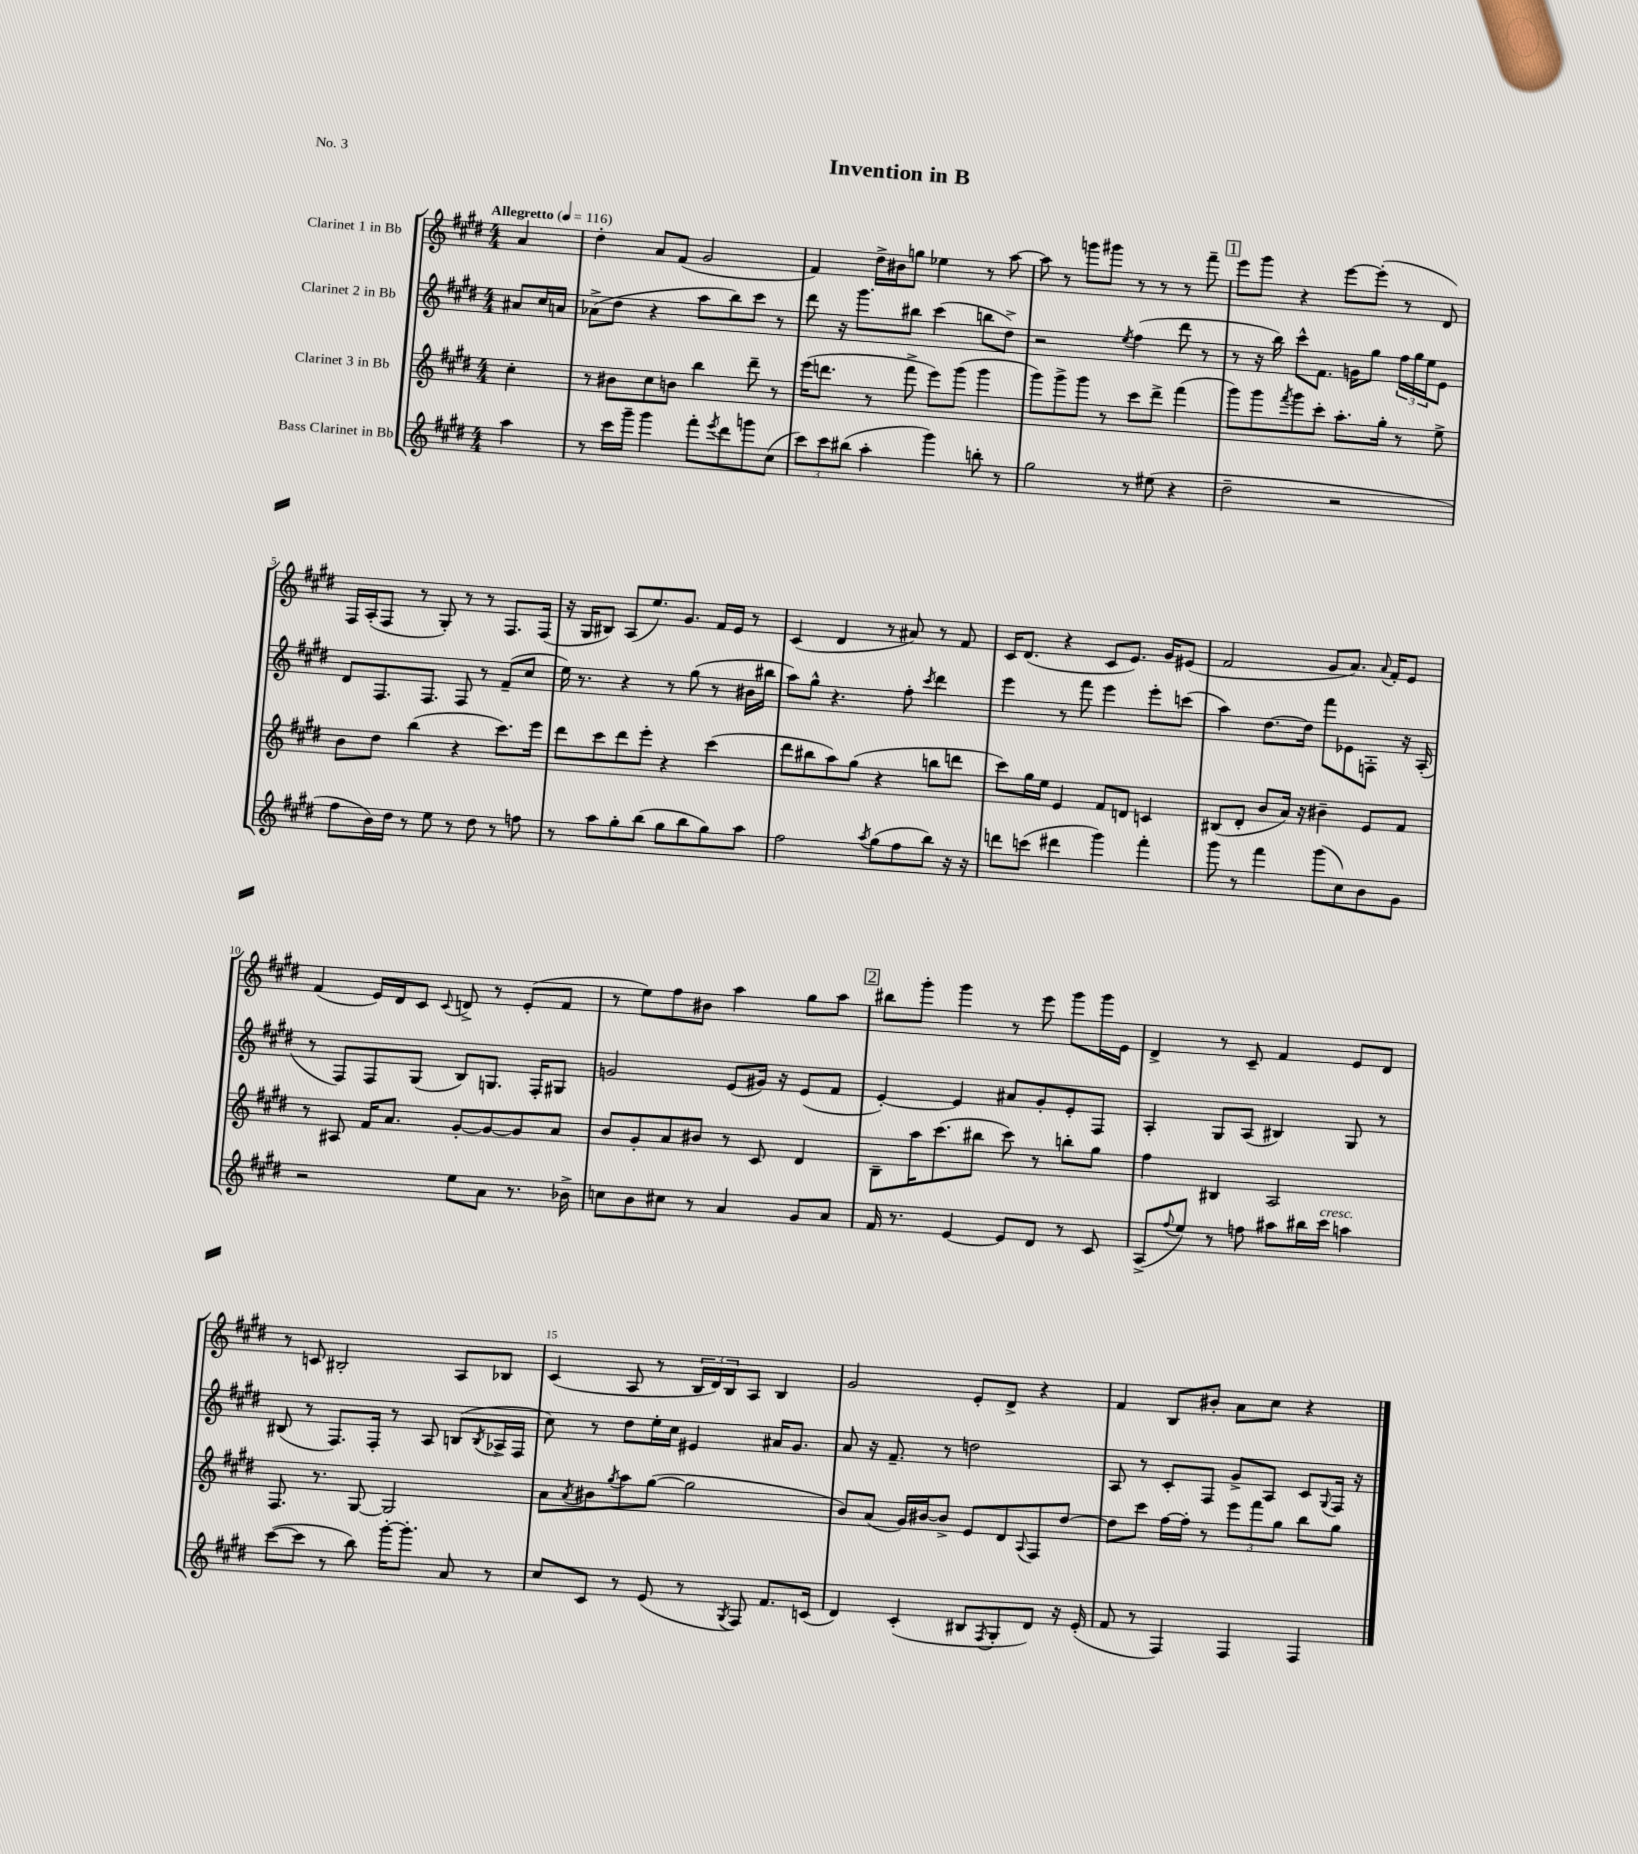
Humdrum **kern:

**kern	**kern	**kern	**kern
*part4	*part3	*part2	*part1
*staff4	*staff3	*staff2	*staff1
*I"Bass Clarinet in Bb	*I"Clarinet 3 in Bb	*I"Clarinet 2 in Bb	*I"Clarinet 1 in Bb
*clefG2	*clefG2	*clefG2	*clefG2
*k[f#c#g#d#]	*k[f#c#g#d#]	*k[f#c#g#d#]	*k[f#c#g#d#]
*M4/4	*M4/4	*M4/4	*M4/4
*MM116	*MM116	*MM116	*MM116
=	=	=	=
!	!	!	!LO:TX:a:B:t=Allegretto
4aa\	4cc#'\	8a#X/L	4a/
.	.	16cc#/L	.
.	.	16an/JJ	.
=1	=1	=1	=1
8r	8r	(8a-X^\L	4dd#'\
16ccc#\LL	8b#X\L	8dd#\J	.
16ggg#~\JJ	.	.	.
4ggg#\	8cc#\	4r	8a/L
.	8bn\J	.	(8f#/J
8fff#'\L	4bb\	8aa\L	2g#/
8qeee/	.	.	.
8ddd#\	.	8bb\)	.
8gggn\	8ddd#~\	8ccc#\J	.
(8cc#\J	8r	8r	.
=2	=2	=2	=2
12ccc#\L)	(16eee\KL	8ddd#\	4f#/)
.	8.dddn\J	.	.
12ccc#\	.	.	.
.	.	16r	.
(12bb#X\J	.	.	.
.	.	8.ggg#\L	.
4aa'\	8r	.	16dd#^\LL
.	.	.	16b#X\J
.	8fff#^\	8bb#X\J	8ggn\J
4ggg#\)	8eee\L)	(4ccc#\	4ee-X\
.	(8ggg#\J	.	.
8bbn'\	4ggg#\	8bbn\L	8r
8r	.	8dd#^\J)	[8aa\
=3	=3	=3	=3
2gg#\	8ggg#\L)	2r	8aa\]
.	8ggg#^\	.	8r
.	8ggg#\J	.	8gggn\L
.	8r	.	8ggg#X\J
.	.	8qee/	.
8r	8ccc#\L	(4ff#\	8r
(8ee#X\	8ddd#^\J	.	8r
4r	(4fff#\	8ddd#\	8r
.	.	8r	8fff#~\
!!LO:REH:place=s1:t=1
=4	=4	=4	=4
2dd#~\	8ggg#\L)	8r	8eee\L
.	8ggg#\	16r	8ggg#\J
.	.	16bb\)	.
.	8qfff#/	.	.
.	8ggg#\	8ccc#^^\L	4r
.	8ccc#'\J	8.f#\J	.
2r	8.aa'\L	.	[8eee\L
.	.	16gn\KL	.
.	.	8gg#\J	(8eee'\J]
.	16gg#'\Jk	.	.
.	8r	24ff#\LL	8r
.	.	24gg#\	.
.	.	24ee\J	.
.	8ee^\	8e\J	8d#/)
!!LO:LB:g=z
=5	=5	=5	=5
8ff#\L	8b\L	8d#/L	16F#/LL
.	.	.	(16A'/J
16b\L)	8dd#\J	8.F#/	8F#/J
16dd#\JJ	.	.	.
8r	(4bb\	.	8r
.	.	8.F#/J	.
8ee\	.	.	8G#'/)
8r	4r	8F#/	8r
8dd#\	.	8r	8r
8r	8.ccc#\L)	(8f#~/L	8.F#/L
8ffn\	.	8cc#/J	.
.	16eee\Jk	.	(16F#/Jk
=6	=6	=6	=6
8r	8ddd#\L	16ee\)	16r
.	.	8.r	16G#/KL
8aa\L	8ccc#\	.	8B#X/J)
8gg#'\	8ddd#\	4r	(8A/L
(8bb\J	8eee'\J	.	8.ee/)
8gg#\L	4r	8r	.
.	.	.	8.g#/J
8bb\	.	(8gg#\	.
8gg#\)	(4ccc#\	8r	16f#/LL
.	.	.	16e/JJ
8aa\J	.	16b#X\LL	8r
.	.	16bb#X\JJ	.
=7	=7	=7	=7
2ff#\	8ddd#\L	8aa\L)	(4c#/
.	8bb#X\	8gg#^^\J	.
.	8aa\)	4.r	4d#/
.	(8gg#\J	.	.
8qaa/	.	.	.
(8gg#\L	4r	.	8r
8ff#\	.	8ff#'\	8a#X/)
.	.	8qccc#/	.
8bb\J)	8bbn\L	4ddd#\	8r
16r	8dddn\J	.	8f#/
16r	.	.	.
=8	=8	=8	=8
8dddn\L	8ccc#\L)	4eee\	16c#/KL
.	.	.	(8.d#/J
(8cccn\J	16gg#\L	.	.
.	16ee\JJ	.	.
4ddd#X\	4e/	8r	4r
.	.	8fff#\	.
4ggg#\)	8f#/L	4eee\	8c#/L
.	8dn/J	.	8.e/J)
4fff#'\	4cn/	8eee'\L	.
.	.	.	16g#/KL
.	.	(8cccn\J	(8e#X/J
=9	=9	=9	=9
8ggg#\	(8B#X/L	4aa\)	2f#/
8r	8d#'/J	.	.
4fff#\	8b/L	[8.dd#\L	.
.	16a/Jk)	.	.
.	16r	16dd#\Jk]	.
(8ggg#\L	4b#X~\	8fff#\L	8g#/L
8cc#\)	.	8e-X\	8.a/J)
8b\	8e/L	8Fn'\J	.
.	.	.	8qqa/
.	.	.	16f#'/KL
8g#\J	8f#/J	16r	8e/J
.	.	(16A'/	.
!!LO:LB:g=z
=10	=10	=10	=10
2r	8r	8r	(4f#/
.	8A#X/	8F#/L)	.
.	16f#/KL	8F#/	16e/LL)
.	8.a/J	.	16d#/J
.	.	(8G#/J	8c#/J
.	.	.	8qqc#/
8ee\L	[8g#'/L	8B/L)	8dn^/
8a\J	8g#/_	8.Gn/J	8r
8.r	8g#/]	.	(8e'/L
.	.	16F#'/KL	.
.	8a/J	8G#X/J	8f#/J
16b-X^\	.	.	.
=11	=11	=11	=11
8ccn\L	8b/L	2gn/	8r
8b\	8g#'/	.	8ee\L)
8cc#X\J	8a/	.	8ff#\
8r	8b#X/J	.	8b#X\J
4a/	8r	(8e/L	4aa\
.	8c#/	16g#X/Jk)	.
.	.	16r	.
8g#/L	4d#/	(8e/L	8gg#\L
8a/J	.	8f#/J	8aa\J
!!LO:REH:place=s1:t=2
=12	=12	=12	=12
16f#/	8B~\L	[4e'/)	8bb#X\L
8.r	.	.	.
.	16aa\K	.	8ggg#'\J
.	(8.ccc#\	.	.
[4e/	.	4e/]	4ggg#\
.	8bb#X\J	.	.
8e/L]	8ccc#\)	8a#X/L	8r
8d#/J	8r	8g#'/	8eee\
8r	8bbn'\L	8e'/	8ggg#\L
8c#/	8gg#\J	8F#/J	16ggg#\L
.	.	.	16e\JJ
=13	=13	=13	=13
(8A^/L	4ff#\	4A'/	4d#^/
8qqff#/	.	.	.
8ee/J)	.	.	.
8r	4B#X/	8G#/L	8r
8ffn\	.	(8A/J	8c#~/
8aa#X\L	2A/	4B#X/)	4f#/
16bb#X\L	.	.	.
!LO:TX:a:i:t=cresc.	!	!	!
16ccc#\JJ	.	.	.
4aan\	.	8G#/	8e/L
.	.	8r	8d#/J
!!LO:LB:g=z
=14	=14	=14	=14
([8ccc#\L	8.F#/	(8B#X/	8r
8ccc#\J]	.	8r	8cn/
.	8.r	.	.
8r	.	8.F#/L)	2B#X'/
8bb\)	[8G#/	.	.
.	.	16F#'/Jk	.
[16ggg#'\KL	2G#/]	8r	.
8.ggg#'\J]	.	.	.
.	.	8A/	.
8a/	.	(8Bn/L	8A/L
.	.	8qB/	.
8r	.	16A-X^/L	8B-X/J
.	.	16F#/JJ	.
=15	=15	=15	=15
8cc#/L	8a\L	8cc#\)	(4c#/
.	8qa/	.	.
8c#/J	8b#X\	8r	.
.	8qgg#/	.	.
8r	8aa\	8dd#\L	8A/
(8e/	([8gg#\J	16ee'\L	8r
.	.	16cc#\JJ	.
8r	2gg#\]	4e#X/	24B/LL
.	.	.	24d#/)
.	.	.	24B/J
8qG#/	.	.	.
8F#/)	.	.	8A/J
8.f#/L	.	16a#X/KL	4B/
.	.	8.g#/J	.
(16cn/Jk	.	.	.
=16	=16	=16	=16
4d#/)	8b/L)	8a/	2g#/
.	(8a/J	16r	.
.	.	8.f#~/	.
(4c#'/	16g#/LL)	.	.
.	[16b#X/J	.	.
.	8b#^/J]	8r	.
8B#X/L	8e/L	2ddn\	8e'/L
8qF#/	.	.	.
8G#'/	8d#/	.	8d#^/J
.	8qqA/	.	.
8d#/J)	8F#/	.	4r
16r	[8dd#/J	.	.
(16e'/	.	.	.
=17	=17	=17	=17
8f#/	8dd#\L]	8A/	4f#/
8r	8ccc#\J	8r	.
4F#/)	[16ff#\LL	8c#'/L	8B/L
.	16ff#'\JJ]	.	.
.	8r	8F#/J	8b#X'/J
4F#/	12eee\L	8g#^/L	8a\L
.	12fff#\	.	.
.	.	8A/J	8cc#\J
.	12gg#\J	.	.
4F#/	8bb\L	8c#/L	4r
.	.	8qqG#/	.
.	8gg#\J	16F#/Jk	.
.	.	16r	.
==	==	==	==
*-	*-	*-	*-
